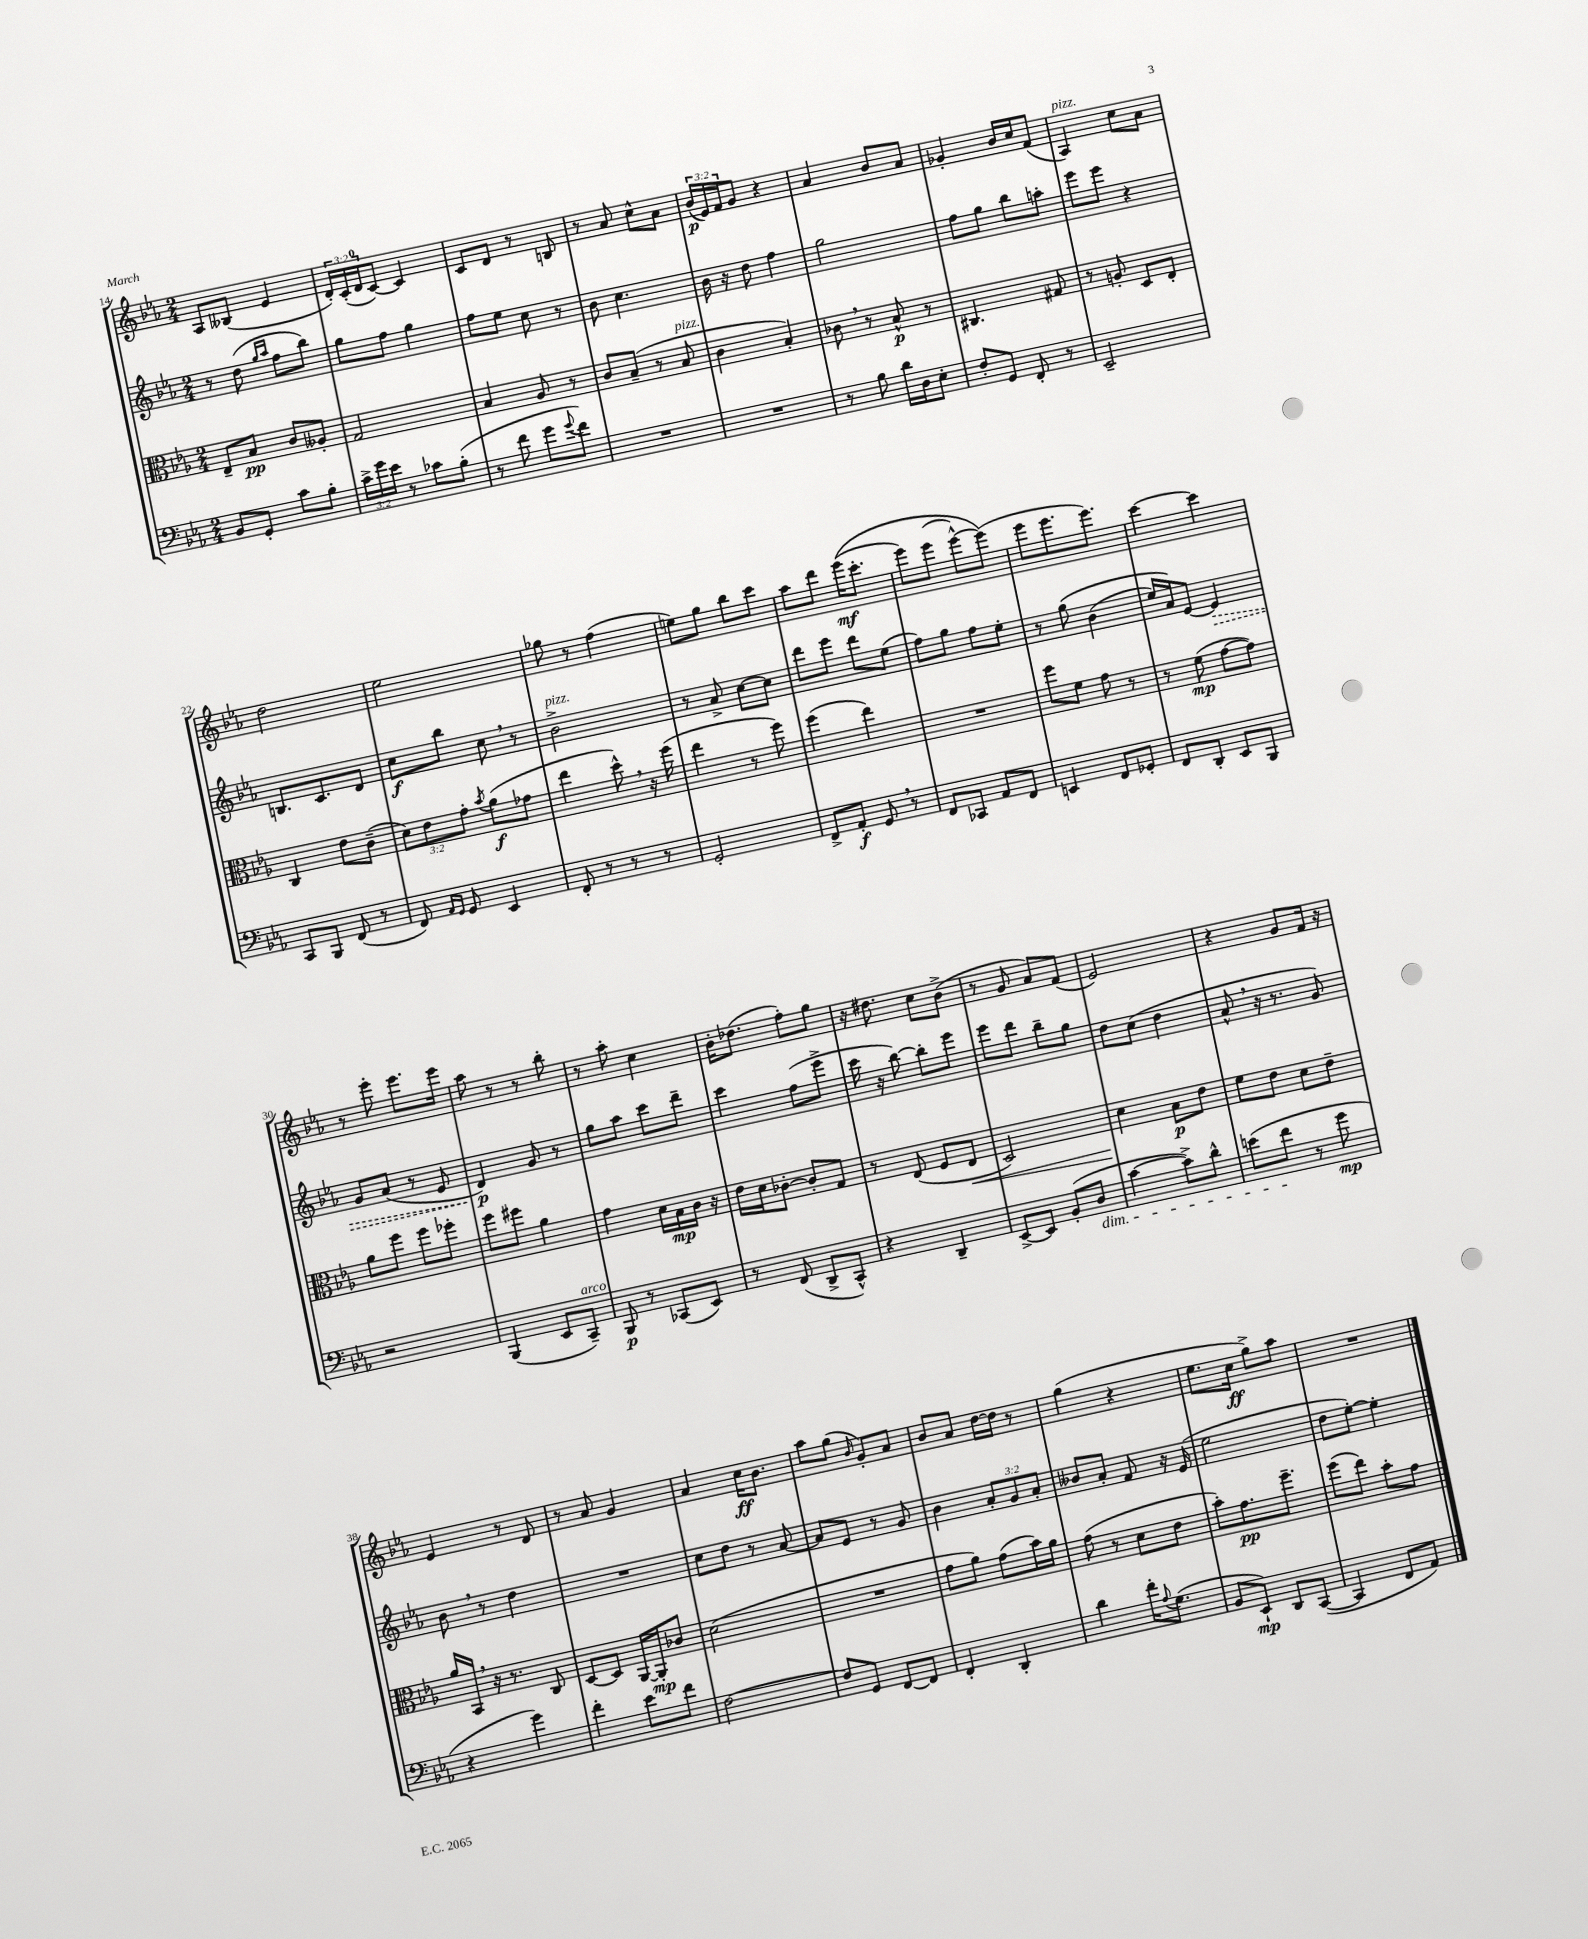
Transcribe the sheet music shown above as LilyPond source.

<<
\new StaffGroup <<
\new Staff = "s0" {
    \clef treble \key ees \major \numericTimeSignature \time 2/4 \override Staff.TupletNumber.text = #tuplet-number::calc-fraction-text
    aes8 beses8( ees'4 |
    \tuplet 3/2 { d'16-.) c'16-.( d'16-0 } c'8~) c'4 |
    c'8 d'8 r8 b8 |
    r8 aes'8 c''8-^ aes'8 |
    \tuplet 3/2 { bes'16\p( ees'16) f'16 } g'8 r4 |
    aes'4 bes'8 aes'8 |
    ges'4-. bes'16 c''16 f'8( |
    aes4^\markup { \italic "pizz." }) c''8 aes'8 |
    d''2 |
    ees''2 |
    ges''8 r8 f''4( |
    e''8) g''8 bes''8 c'''8 |
    aes''8 d'''8 ees'''16\mf(\( c'''8.-. |
    ees'''8) ees'''8( ees'''8~-^) ees'''8(\) |
    ees'''8 ees'''8. ees'''8.) |
    c'''4~ c'''4 |
    r8 ees'''8-. ees'''8. ees'''16 |
    aes''8 r8 r8 bes''8-. |
    r8 aes''8-. c''4 |
    bes'16-. des''8.( f''8-.) g''8 |
    r16 dis''8. c''8 bes'8->( |
    r8 g'8 aes'8) f'8( |
    ees'2) |
    r4 g'8 f'16 r16 |
    ees'4 r8 d'8 |
    r8 aes'8 g'4 |
    aes'4 c''16\ff bes'8. |
    aes''8 g''8( \grace { bes'16 } g'8-.) aes'8 |
    bes'8 aes'8 d''16~ d''16 r8 |
    g''4( r4 |
    ees''8. c''16\ff g''8->) aes''8 |
    R2 \bar "|." |
}
\new Staff = "s1" {
    \clef treble \key ees \major \numericTimeSignature \time 2/4 \override Staff.TupletNumber.text = #tuplet-number::calc-fraction-text
    r8 d''8( \grace { g''16 aes''16 } f''8 bes''8) |
    g''8 f''8 g''4 |
    f''8 ees''8 c''8 r8 |
    bes'8 c''4. |
    bes'16 r16 d''8 f''4 |
    g''2 |
    f''8 g''8 bes''8 a''8-. |
    ees'''8 ees'''8 r4 |
    b8. c'8. d'8 |
    c''8\f bes''8 c''8 \breathe r8 |
    bes'2->^\markup { \italic "pizz." } |
    r8 aes'8-> c''8~ c''8 |
    d'''8 ees'''8 d'''8 ees''8( |
    f''8) g''8 f''8 ees''8-. |
    r8 g''8\( bes'4( |
    ees''16) aes'16\) ees'8~ \once \override Hairpin.style = #'dashed-line ees'4\> |
    g'8 aes'8( r8 ees'8 |
    d'4\p\!) g'8 r8 |
    g''8 aes''8 c'''8 d'''8-- |
    c'''4 f''8( ees'''8-> |
    c'''16 r16 bes''8~) bes''8-. ees'''8 |
    ees'''8 d'''8 bes''8-- g''8 |
    d''8 c''8( d''4 |
    aes'8-^ \breathe r16 r8. g'8) |
    bes'8 \breathe r8 d''4 |
    R2 |
    c''8 d''8 r8 aes'8~ |
    aes'8 ees'8 r8 g'8 |
    bes'4 \tuplet 3/2 { aes'8-. g'8 aes'8-. } |
    beses'8 aes'8-. f'8 r16 ees'16( |
    ees''2 |
    d''8 ees''8~-.) ees''4-. \bar "|." |
}
\new Staff = "s2" {
    \clef alto \key ees \major \numericTimeSignature \time 2/4 \override Staff.TupletNumber.text = #tuplet-number::calc-fraction-text
    ees8-- bes8\pp c'8 aeses8-. |
    g2 |
    bes4 aes8 r8 |
    c'8 bes8--( r8 bes8^\markup { \italic "pizz." } |
    c'4 bes4-.) |
    ces'8 \breathe r8 bes8-^\p r8 |
    cis4. gis8 |
    r8 a8-. d8 ees8-. |
    c4 ees'8 c'8--( |
    \tuplet 3/2 { d'8) ees'8 g'8-. } \acciaccatura { bes'8 } aes'8\f( ges'8 |
    ees''4 d''8-^) \breathe r16 f''16( |
    ees''4 r8 f''8) |
    f''4( ees''4) |
    R2 |
    f''8 f'8 g'8 r8 |
    r8 f'8\mp( g'8~ g'8) |
    aes'8 f''8 f''8 fes''8-. |
    f''8 fis''8 aes'4 |
    g'4 d'16 bes16\mp c'16 r16 |
    ees'16 d'16 ces'8~-. ces'8-. g8 |
    r8 ees8( f8 ees8\< |
    d2) |
    d'4\! bes8\p ees'8 |
    f'8 ees'8 d'8 ees'8-- |
    aes'16 bes,16 \breathe r16 r8. c8 |
    d8~ d8 aes,16~ aes,16-.\mp ces'8 |
    d'2( |
    R2 |
    g'8 aes'8) g'8( bes'16) aes'16 |
    g'8( r8 d'8 ees'8 |
    bes'8-.) g'8.\pp f''8.-- |
    f''8( ees''8) bes'8-. g'8 \bar "|." |
}
\new Staff = "s3" {
    \clef bass \key ees \major \numericTimeSignature \time 2/4 \override Staff.TupletNumber.text = #tuplet-number::calc-fraction-text
    bes,8 g,8-. c'8 bes8-. |
    \tuplet 3/2 { c'16-> g'16 ees'16 } r8 ces'8 bes8-.( |
    r8 f'8 g'8 \appoggiatura { g'8 } f'8) |
    R2 |
    R2 |
    r8 bes8 d'16 d16 ees8-. |
    f8-. g,8 f,8-. r8 |
    ees,2-- |
    c,8 bes,,8 f,8( r8 |
    f,8) \grace { aes,16 g,16 } g,8 ees,4 |
    f,8-. r8 r8 r8 |
    g,2-. |
    f,8-> aes,8-.\f g,8 \breathe r8 |
    f,8 ces,8 aes,8 f,8 |
    e,4 f,8 ges,8-. |
    f,8 d,8-. ees,8 bes,,8 |
    r2 |
    bes,,4( ees,8 c,8--^\markup { \italic "arco" }) |
    bes,,8\p r8 ces,8( ees,8) |
    r8 f,8( d,8-> c,8-^) |
    r4 d,4-- |
    ees,8~-> ees,8 bes,8-.( d8\dim |
    c'4~ c'8->) d'8-^ |
    e'8( f'8\! r8 g'8\mp |
    r4 g'4) |
    f'4-. ees'8 f'8 |
    f2~ |
    f8 g,8 f,8~ f,8 |
    f,4-. d,4-. |
    d'4 f'16-. \appoggiatura { aes8 } g8.( |
    bes,8 ees,8-!\mp) d,8 c,8~( |
    c,4 f,8 aes,8) \bar "|." |
}
>>
>>
\layout { \context { \Score currentBarNumber = #14 } }
